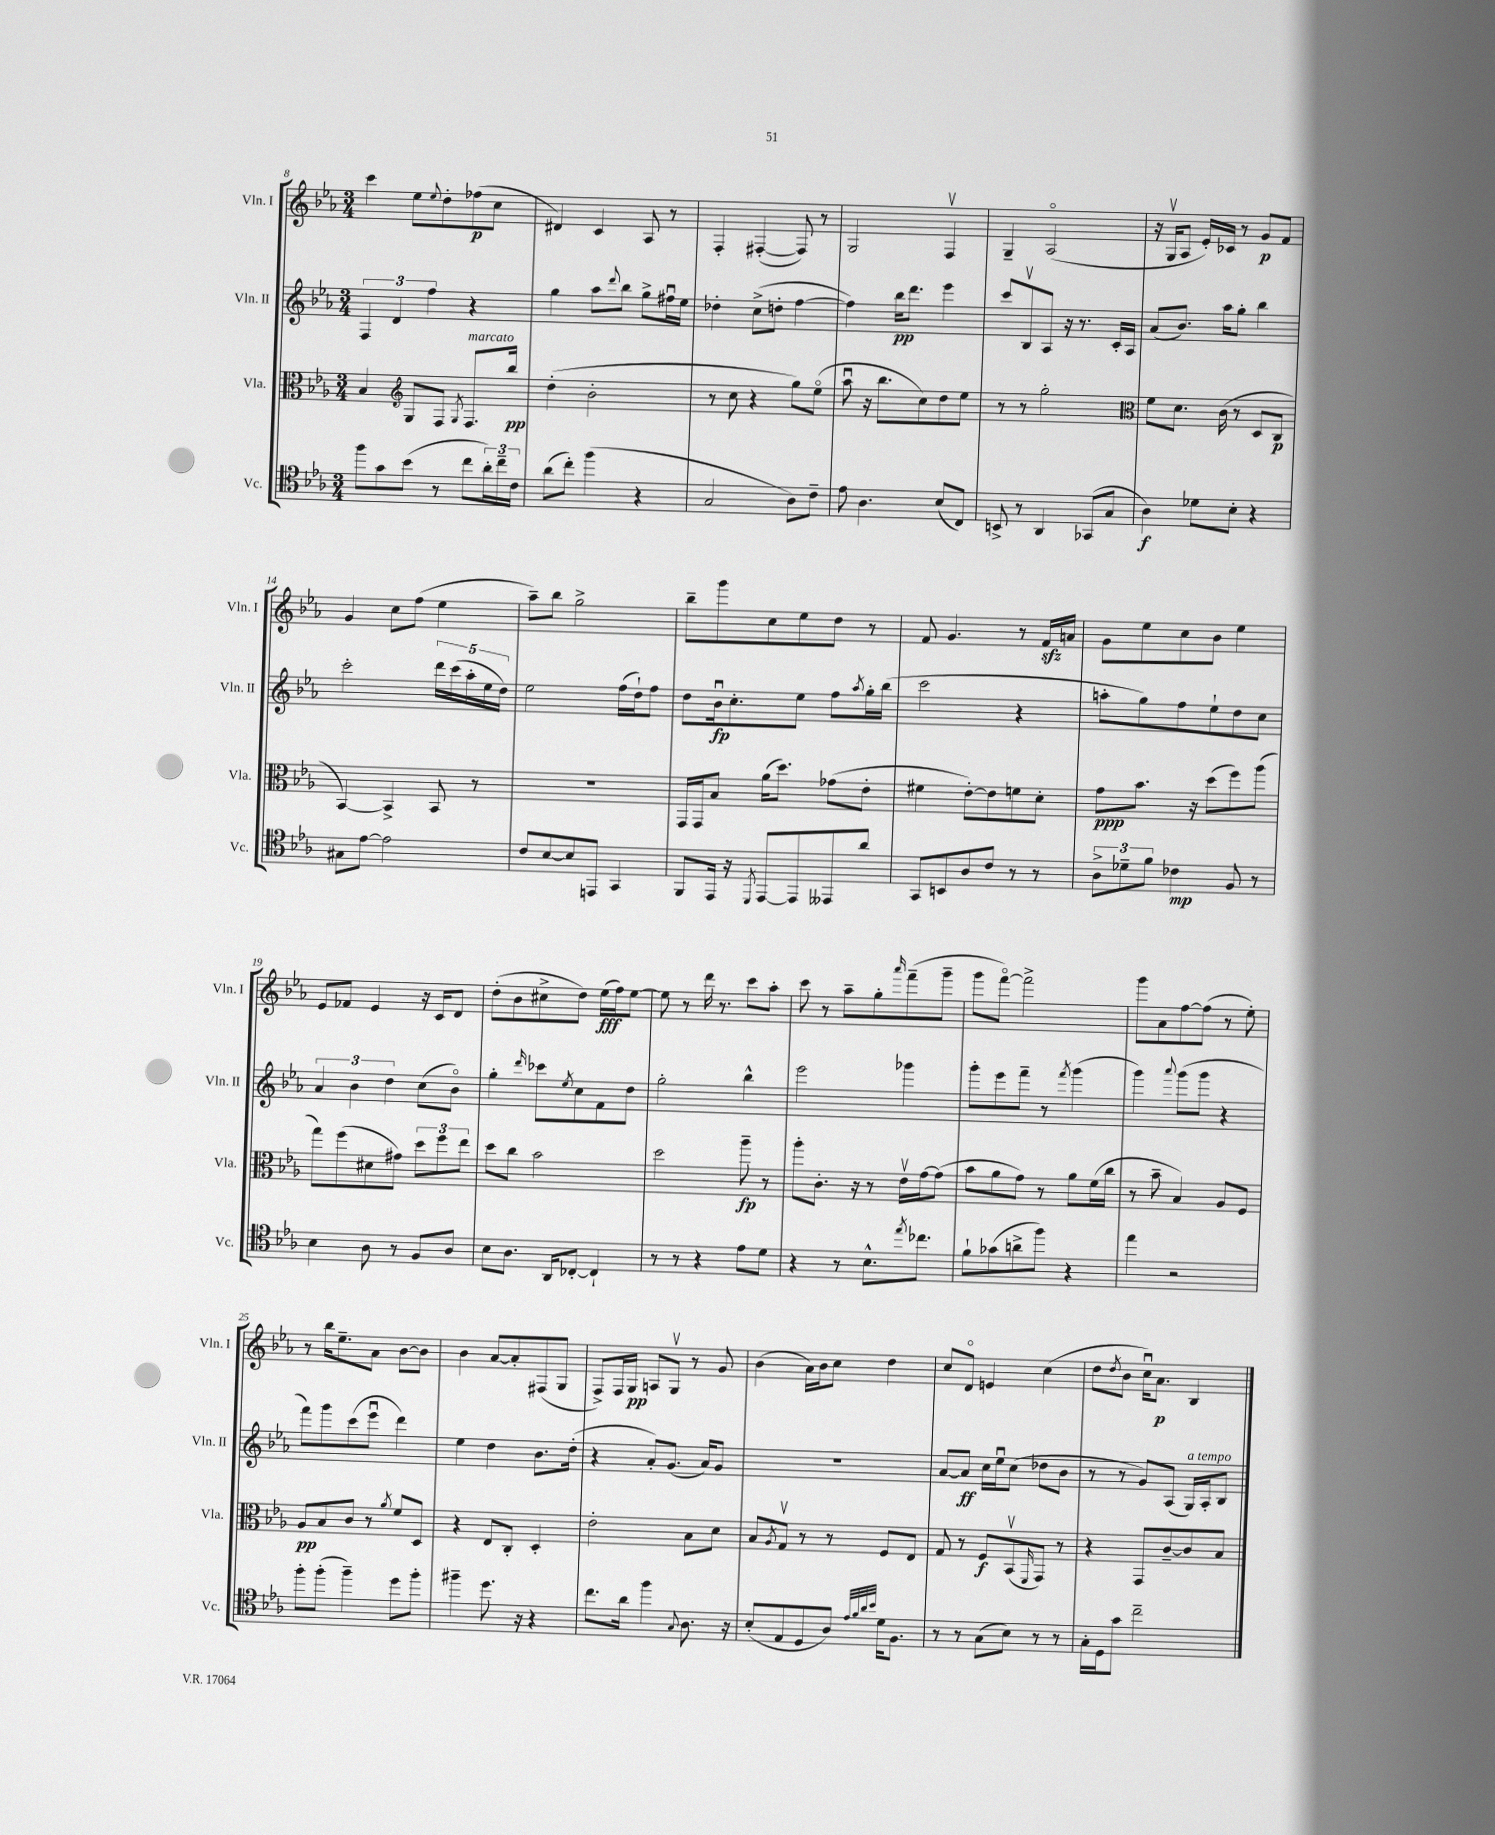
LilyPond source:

<<
\new StaffGroup <<
\new Staff = "s0" \with { instrumentName = "Vln. I" shortInstrumentName = "Vln. I" } {
    \clef treble \key ees \major \numericTimeSignature \time 3/4
    c'''4 ees''8 \appoggiatura { ees''8 } d''8-. fes''8\p( c''8 |
    dis'4) c'4 aes8 r8 |
    f4-. fis4~-.( fis8) r8 |
    g2 f4\upbow |
    g4-- aes2\flageolet( |
    r16 g16\upbow aes8 ees'16-.) ces'16 r8 g'8\p f'8 |
    g'4 c''8 f''8( ees''4 |
    aes''8--) bes''8 g''2-> |
    bes''8-- g'''8 c''8 ees''8 d''8 r8 |
    f'8 g'4. r8 f'16\sfz a'16 |
    g'8 ees''8 c''8 bes'8 ees''4 |
    ees'8 fes'8 ees'4 r16 c'16 d'8 |
    d''8-.( bes'8 cis''8-> d''8) ees''16\fff( f''16) ees''8~ |
    ees''8 r8 d'''16 r8. c'''8 aes''8-. |
    c'''8 r8 aes''8-- g''8-. \grace { aes'''16 } f'''8--( g'''8-- |
    g'''8 f'''8~\flageolet) f'''2-> |
    g'''8 aes'8 f''8~ f''8( r8 ees''8-.) |
    r8 bes''16 ees''8.-- aes'8 bes'8~ bes'8 |
    bes'4 aes'8~ aes'8-. fis8( g8 |
    f8->) f16 g16\pp a8 g8\upbow r8 g'8 |
    bes'4( aes'16) bes'16 c''8 d''4 |
    c''8 d'8\flageolet e'4 c''4( |
    d''8 \acciaccatura { d''8 } bes'8 c''16\downbow) aes'8.\p bes4 \bar "|." |
}
\new Staff = "s1" \with { instrumentName = "Vln. II" shortInstrumentName = "Vln. II" } {
    \clef treble \key ees \major \numericTimeSignature \time 3/4
    \tuplet 3/2 { f4 d'4 f''4 } r4 |
    g''4 aes''8 \appoggiatura { d'''8 } bes''8 g''8-> fis''16\downbow ees''16 |
    des''4-. c''8->( d''8-. f''4~ |
    f''4) bes''16\pp d'''8. ees'''4 |
    c'''8 bes8\upbow aes8 r16 r8. c'16-. aes16 |
    aes'8( bes'8.) aes''16 g''8-. bes''4 |
    c'''2-. \tuplet 5/4 { d'''16 c'''16( aes''16-. ees''16 d''16) } |
    ees''2 f''16( d''16-!) f''8 |
    d''8 bes'16\downbow\fp c''8.-. ees''8 f''8 \acciaccatura { aes''8 } g''16-. bes''16( |
    c'''2 r4 |
    a''8-. g''8) f''8 ees''8-! d''8 c''8 |
    \tuplet 3/2 { aes'4 bes'4 d''4 } c''8( bes'8\flageolet) |
    g''4-. \grace { d'''16 } ces'''8 \acciaccatura { ees''8 } c''8 f'8 d''8 |
    g''2-. bes''4-^ |
    ees'''2 ges'''4 |
    g'''8-. ees'''8 f'''8-- r8 \acciaccatura { f'''8 } g'''4( |
    g'''4) \appoggiatura { aes'''8 } g'''8( g'''8 r4 |
    f'''8) g'''8 c'''8( ees'''8\downbow d'''4) |
    ees''4 d''4 bes'8. d''16-.( |
    r4 aes'8-.) g'8.( aes'16) g'8 |
    R2. |
    aes'8~ aes'8\ff c''16 ees''16\downbow c''8( des''8 bes'8 |
    r8 r8 g'8) aes8( g16^\markup { \italic "a tempo" }) aes16-. bes8 \bar "|." |
}
\new Staff = "s2" \with { instrumentName = "Vla." shortInstrumentName = "Vla." } {
    \clef alto \key ees \major \numericTimeSignature \time 3/4
    bes4 \clef treble g8 f8 \acciaccatura { g8 } f8.^\markup { \italic "marcato" } bes''16\pp |
    d''4-.( bes'2-. |
    r8 c''8 r4 g''8) ees''8\flageolet( |
    aes''8\downbow r16 bes''8. c''8) d''8 ees''8 |
    r8 r8 g''2-. |
    \clef alto f'8 d'8. c'16( r8 d8 c8\p |
    bes,4~) bes,4-> bes,8 r8 |
    R2. |
    g,16 g,16 bes8 aes'16( d''8.) ges'8( ees'8-. |
    fis'4 ees'8~-.) ees'8 f'8 d'8-. |
    g'8\ppp bes'8. r16 d''8( f''8) aes''8( |
    g''8) f''8( dis'8 gis'8) \tuplet 3/2 { d''8 f''8 ees''8 } |
    d''8 c''8 bes'2 |
    d''2 aes''8--\fp r8 |
    aes''8-. c'8.-. r16 r8 ees'16\upbow g'16~ g'8( |
    bes'8 aes'8 g'8) r8 aes'8 f'16( c''16 |
    r8 bes'8-- bes4) aes8 f8 |
    aes8\pp bes8 c'8 r8 \acciaccatura { aes'8 } f'8 d8 |
    r4 ees8 c8-. d4-. |
    ees'2-. bes8 d'8 |
    bes8 \acciaccatura { aes8 } g8\upbow r8 r8 f8 ees8 |
    g8 r8 f8\f bes,8\upbow( \grace { f,16 } g,8) r8 |
    r4 g,8 c'8~-- c'8 bes8 \bar "|." |
}
\new Staff = "s3" \with { instrumentName = "Vc." shortInstrumentName = "Vc." } {
    \clef tenor \key ees \major \numericTimeSignature \time 3/4
    f''8 g'8 bes'8( r8 c''8 \tuplet 3/2 { aes'16-.) c''16-- c'16 } |
    aes'8( c''8-.) f''4( r4 |
    g2 aes8) c'8-- |
    ees'8 aes4. bes8( c8) |
    b,8-> r8 aes,4 ges,8( g8 |
    aes4\f) des'8 bes8-. r4 |
    gis8 ees'8~ ees'2 |
    c'8 bes8~ bes8 e,8 g,4 |
    f,8 ees,16 r16 \acciaccatura { d,8 } ees,8~ ees,8 eeses,8 aes'8 |
    g,8 b,8 aes8 c'8 r8 r8 |
    \tuplet 3/2 { aes8-> des'8-- f'8 } ces'4\mp f8 r8 |
    bes4 aes8 r8 f8 aes8 |
    bes8 aes8. aes,16 ces8~-. ces4-! |
    r8 r8 r4 ees'8 d'8 |
    r4 r8 bes8.-^ \acciaccatura { ees''8 } ces''8. |
    f'8-! ges'8( a'8-> f''8) r4 |
    ees''4 r2 |
    f''8-. f''8-.( f''4--) d''8 f''8-. |
    fis''4-- d''8. r16 r4 |
    c''8. aes'16 f''4 \appoggiatura { g8 } aes8. r16 |
    bes8-.( ees8 d8 aes8) \grace { ees'32 f'32 aes'32 bes'32 } d'16 f8. |
    r8 r8 g8( bes8) r8 r8 |
    g16-. d16 g'8 c''2-- \bar "|." |
}
>>
>>
\layout { \context { \Score currentBarNumber = #8 } }
